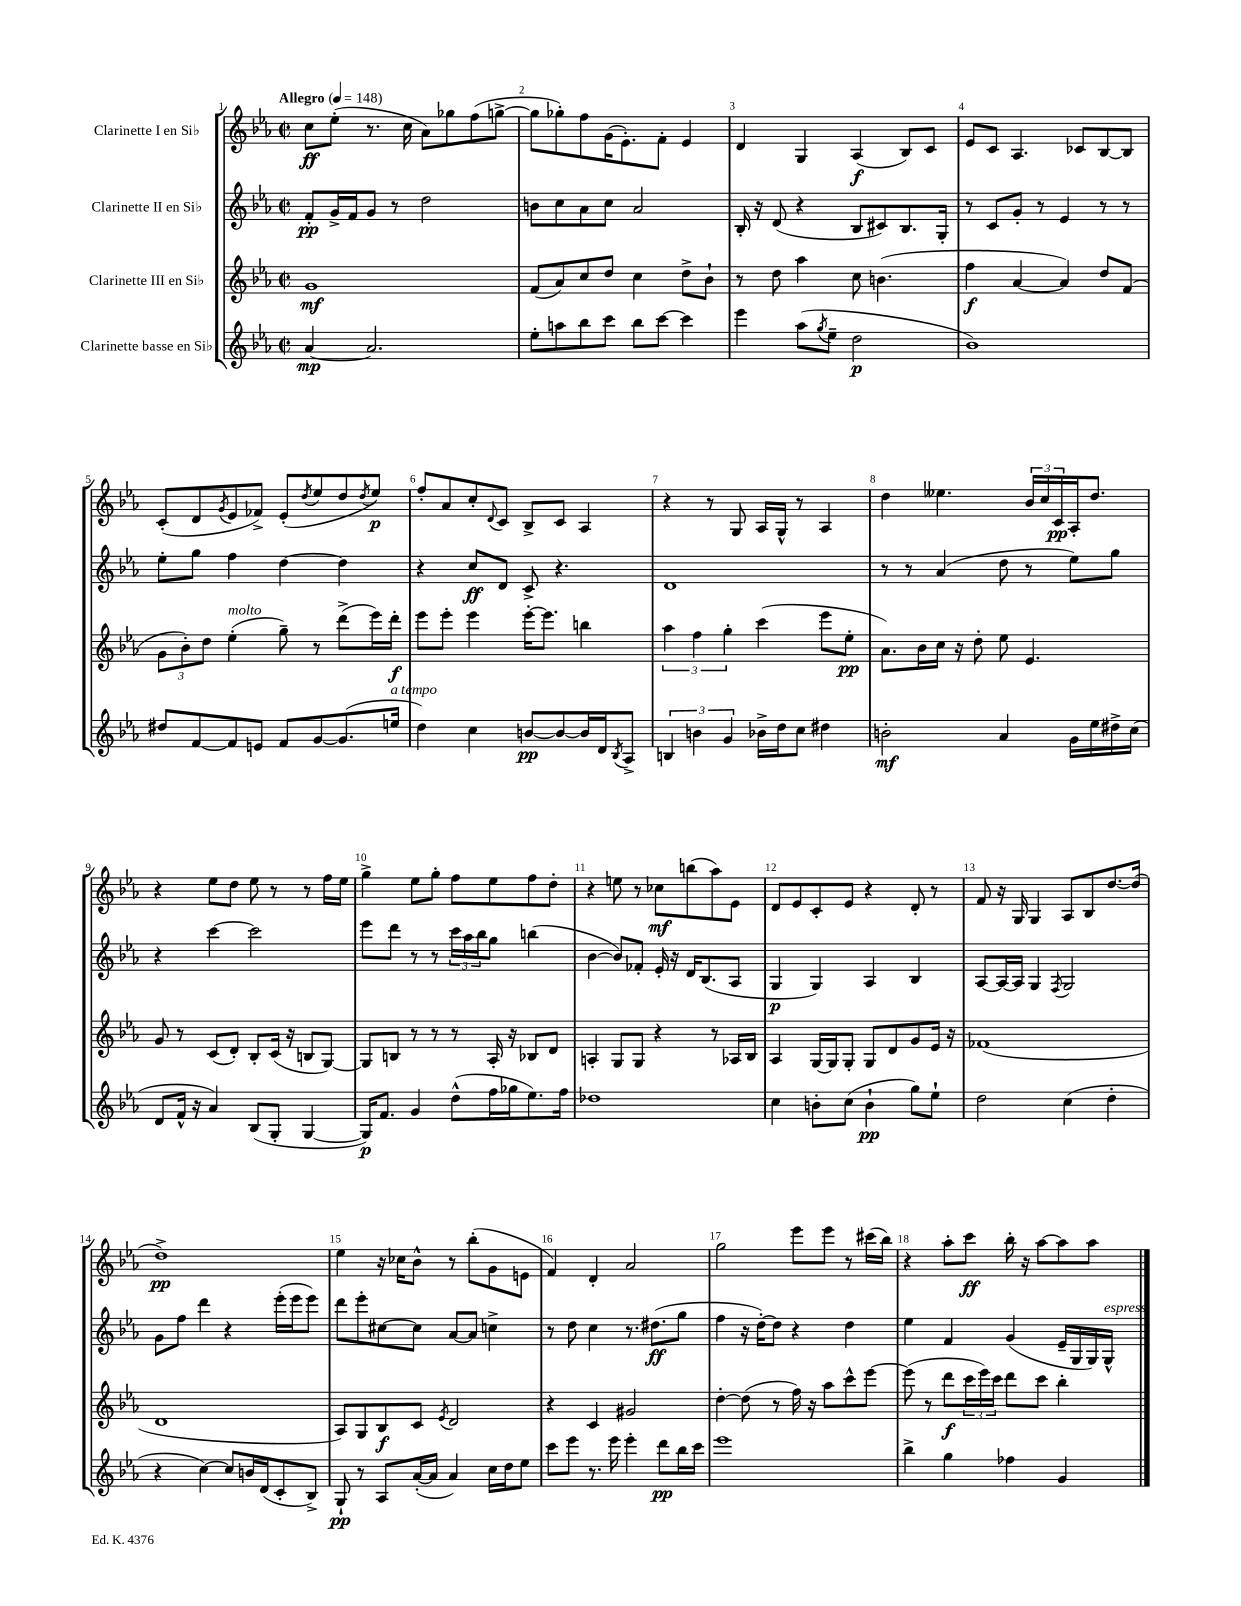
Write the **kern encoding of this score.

**kern	**dynam	**kern	**dynam	**kern	**dynam	**kern	**dynam
*part4	*part4	*part3	*part3	*part2	*part2	*part1	*part1
*staff4	*staff4	*staff3	*staff3	*staff2	*staff2	*staff1	*staff1
*I"Clarinette basse en Si♭	*	*I"Clarinette III en Si♭	*	*I"Clarinette II en Si♭	*	*I"Clarinette I en Si♭	*
*clefG2	*	*clefG2	*	*clefG2	*	*clefG2	*
*k[b-e-a-]	*	*k[b-e-a-]	*	*k[b-e-a-]	*	*k[b-e-a-]	*
*M2/2	*	*M2/2	*	*M2/2	*	*M2/2	*
*met(c|)	*	*met(c|)	*	*met(c|)	*	*met(c|)	*
*MM148	*	*MM148	*	*MM148	*	*MM148	*
=1	=1	=1	=1	=1	=1	=1	=1
!	!	!	!	!	!	!LO:TX:a:B:t=Allegro	!
[4a-/	mp	1g	mf	8f'/L	pp	8cc\L	ff
.	.	.	.	16g^/L	.	(8ee-'\J	.
.	.	.	.	16f/J	.	.	.
2.a-/]	.	.	.	8g/J	.	8.r	.
.	.	.	.	8r	.	.	.
.	.	.	.	.	.	16cc\	.
.	.	.	.	2dd\	.	8a-\L)	.
.	.	.	.	.	.	8gg-X\	.
.	.	.	.	.	.	(8ff\	.
.	.	.	.	.	.	[8ggn^\J	.
=2	=2	=2	=2	=2	=2	=2	=2
8ee-'\L	.	(8f/L	.	8bn\L	.	8gg\L]	.
8aan\	.	8a-/)	.	8cc\	.	8gg-X'\)	.
8bb-\	.	8cc/	.	8a-\	.	8ff\	.
8ccc\J	.	8dd/J	.	8cc\J	.	(16g\K	.
.	.	.	.	.	.	8.e-'\)	.
8bb-\L	.	4cc\	.	2a-/	.	.	.
[8ccc\J	.	.	.	.	.	8f'\J	.
4ccc\]	.	8dd^\L	.	.	.	4e-/	.
.	.	8b-`\J	.	.	.	.	.
=3	=3	=3	=3	=3	=3	=3	=3
4eee-\	.	8r	.	16B-'/	.	4d/	.
.	.	.	.	16r	.	.	.
.	.	8dd\	.	(8d/	.	.	.
(8aa-\L	.	4aa-\	.	4r	.	4G/	.
8qgg/	.	.	.	.	.	.	.
8ee-~\J	.	.	.	.	.	.	.
2dd\	p	8cc\	.	8B-/L	.	(4A-/	f
.	.	(4.bn\	.	8c#X/)	.	.	.
.	.	.	.	8.B-/	.	8B-/L)	.
.	.	.	.	.	.	8c/J	.
.	.	.	.	16G'/Jk	.	.	.
=4	=4	=4	=4	=4	=4	=4	=4
1b-)	.	4ff\	f	8r	.	8e-/L	.
.	.	.	.	8c/L	.	8c/J	.
.	.	[4a-/	.	8g'/J	.	4.A-/	.
.	.	.	.	8r	.	.	.
.	.	4a-/])	.	4e-/	.	.	.
.	.	.	.	.	.	8c-X/L	.
.	.	8dd/L	.	8r	.	[8B-/	.
.	.	(8f/J	.	8r	.	8B-/J]	.
!!LO:LB:g=z
=5	=5	=5	=5	=5	=5	=5	=5
8dd#X/L	.	12g\L	.	8ee-'\L	.	(8c'/L	.
.	.	12b-'\)	.	.	.	.	.
[8f/	.	.	.	8gg\J	.	8d/	.
.	.	12dd\J	.	.	.	.	.
.	.	.	.	.	.	8qg/	.
!	!	!LO:TX:a:i:t=molto	!	!	!	!	!
8f/]	.	(4ee-'\	.	4ff\	.	8e-/	.
8en/J	.	.	.	.	.	8f-X^/J)	.
8f/L	.	8gg~\)	.	[4dd\	.	(8e-'/L	.
.	.	.	.	.	.	8qdd/	.
[8g/	.	8r	.	.	.	8ee-/	.
(8.g/]	.	(8ddd^\L	.	4dd\]	.	8dd/	.
.	.	.	.	.	.	8qdd/	.
.	.	16eee-\L)	.	.	.	8ee-/J)	p
!LO:TX:a:i:t=a tempo	!	!	!	!	!	!	!
16een/Jk	.	16ddd'\JJ	f	.	.	.	.
=6	=6	=6	=6	=6	=6	=6	=6
4dd\)	.	8eee-\L	.	4r	.	8ff'/L	.
.	.	8eee-'\J	.	.	.	8a-/	.
4cc\	.	4eee-\	.	8cc/L	ff	8cc'/	.
.	.	.	.	.	.	8qqd/	.
.	.	.	.	8d/J	.	8c/J	.
[8bn/L	pp	[16eee-'\KL	.	8c^/	.	8B-^/L	.
.	.	8.eee-\J]	.	.	.	.	.
8b/_	.	.	.	4.r	.	8c/J	.
16b/L]	.	4bbn\	.	.	.	4A-/	.
16d/J	.	.	.	.	.	.	.
8qB-/	.	.	.	.	.	.	.
8A-^/J	.	.	.	.	.	.	.
=7	=7	=7	=7	=7	=7	=7	=7
6Bn/	.	6aa-\	.	1d	.	4r	.
6bn\	.	6ff\	.	.	.	.	.
.	.	.	.	.	.	8r	.
6g/	.	6gg'\	.	.	.	.	.
.	.	.	.	.	.	8G/	.
16b-X^\LL	.	(4ccc\	.	.	.	16A-/LL	.
16dd\J	.	.	.	.	.	16G^^/JJ	.
8cc\J	.	.	.	.	.	8r	.
4dd#X\	.	8eee-\L	.	.	.	4A-/	.
.	.	8ee-'\J	pp	.	.	.	.
=8	=8	=8	=8	=8	=8	=8	=8
2bn'\	mf	8.a-\L)	.	8r	.	4dd\	.
.	.	.	.	8r	.	.	.
.	.	16b-\L	.	.	.	.	.
.	.	16cc\JJ	.	(4a-/	.	4.ee--X\	.
.	.	16r	.	.	.	.	.
.	.	8dd'\	.	.	.	.	.
4a-/	.	8ee-\	.	8dd\	.	.	.
.	.	4.e-/	.	8r	.	24b-/LL	.
.	.	.	.	.	.	24cc/	.
.	.	.	.	.	.	24c/	pp
16g\LL	.	.	.	8ee-\L)	.	16A-'/J	.
16ee-\	.	.	.	.	.	8.dd/J	.
16dd#X^\	.	.	.	8gg\J	.	.	.
(16cc\JJ	.	.	.	.	.	.	.
!!LO:LB:g=z
=9	=9	=9	=9	=9	=9	=9	=9
8d/L	.	8g/	.	4r	.	4r	.
16f^^/Jk	.	8r	.	.	.	.	.
16r	.	.	.	.	.	.	.
4a-/)	.	(8c/L	.	[4ccc\	.	8ee-\L	.
.	.	8d'/J)	.	.	.	8dd\J	.
(8B-/L	.	8B-'/L	.	2ccc\]	.	8ee-\	.
8G'/J	.	(16c/Jk	.	.	.	8r	.
.	.	16r	.	.	.	.	.
[4G/	.	8Bn/L	.	.	.	8r	.
.	.	[8G/J)	.	.	.	16ff\LL	.
.	.	.	.	.	.	16ee-\JJ	.
=10	=10	=10	=10	=10	=10	=10	=10
16G/KL])	p	8G/L]	.	8eee-\L	.	4gg^\	.
8.f/J	.	.	.	.	.	.	.
.	.	8Bn/J	.	8ddd\J	.	.	.
4g/	.	8r	.	8r	.	8ee-\L	.
.	.	8r	.	8r	.	8gg'\J	.
(8dd^^\L	.	8r	.	24ccc\LL	.	8ff\L	.
.	.	.	.	24aa-\	.	.	.
.	.	.	.	24bb-\J	.	.	.
16ff\L	.	16A-'/	.	8gg\J	.	8ee-\	.
16gg-X\J	.	16r	.	.	.	.	.
8.ee-\)	.	8B-X/L	.	(4bbn\	.	8ff\	.
.	.	8d/J	.	.	.	8dd'\J	.
16ff\Jk	.	.	.	.	.	.	.
=11	=11	=11	=11	=11	=11	=11	=11
1dd-X	.	4An'/	.	[4b-\	.	4r	.
.	.	8G/L	.	8b-/L])	.	8een\	.
.	.	8G/J	.	8f-X'/J	.	8r	.
.	.	4r	.	16e-'/	.	8cc-X\L	mf
.	.	.	.	16r	.	.	.
.	.	.	.	16d/KL	.	(8bbn\	.
.	.	.	.	(8.B-/	.	.	.
.	.	8r	.	.	.	8aa-\)	.
.	.	16A-X/LL	.	8A-/J	.	8e-\J	.
.	.	16B-/JJ	.	.	.	.	.
=12	=12	=12	=12	=12	=12	=12	=12
4cc\	.	4A-/	.	4G/	p	8d/L	.
.	.	.	.	.	.	8e-/	.
8bn'\L	.	[16G/LL	.	4G/)	.	8c'/	.
.	.	16G/J]	.	.	.	.	.
(8cc\J	.	8G'/J	.	.	.	8e-/J	.
4b`\	pp	8G/L	.	4A-/	.	4r	.
.	.	8d/	.	.	.	.	.
8gg\L)	.	8g/	.	4B-/	.	8d'/	.
8ee-`\J	.	16e-/Jk	.	.	.	8r	.
.	.	16r	.	.	.	.	.
=13	=13	=13	=13	=13	=13	=13	=13
2dd\	.	(1f-X	.	[8A-/L	.	8f/	.
.	.	.	.	16A-/L_	.	16r	.
.	.	.	.	16A-/JJ]	.	16G/	.
.	.	.	.	4G/	.	4G/	.
.	.	.	.	8qF/	.	.	.
(4cc\	.	.	.	2G/	.	8A-/L	.
.	.	.	.	.	.	8B-/	.
4dd'\	.	.	.	.	.	[8.dd/	.
.	.	.	.	.	.	(16dd/Jk]	.
!!LO:LB:g=z
=14	=14	=14	=14	=14	=14	=14	=14
4r	.	1d	.	8g\L	.	1dd^)	pp
.	.	.	.	8ff\J	.	.	.
[4cc\)	.	.	.	4ddd\	.	.	.
8cc/L]	.	.	.	4r	.	.	.
16bn/L	.	.	.	.	.	.	.
(16d/J	.	.	.	.	.	.	.
8c'/	.	.	.	(16eee-'\LL	.	.	.
.	.	.	.	16eee-\J	.	.	.
8B-^/J)	.	.	.	8eee-\J)	.	.	.
=15	=15	=15	=15	=15	=15	=15	=15
8G`/	pp	8A-/L)	.	8ddd\L	.	4ee-\	.
8r	.	8G/	.	8eee-'\	.	.	.
8A-/L	.	8B-/	f	[8cc#X\	.	16r	.
.	.	.	.	.	.	16cc-X\KL	.
([16a-'/L	.	8c/J	.	8cc#\J]	.	8b-^^\J	.
16a-/JJ]	.	.	.	.	.	.	.
.	.	8qe-/	.	.	.	.	.
4a-/)	.	2d/	.	[8a-/L	.	8r	.
.	.	.	.	8a-/J]	.	(8bb-'\L	.
16cc\LL	.	.	.	4ccn^\	.	8g\	.
16dd\J	.	.	.	.	.	.	.
8ee-\J	.	.	.	.	.	8en\J	.
=16	=16	=16	=16	=16	=16	=16	=16
8ccc\L	.	4r	.	8r	.	4f/)	.
8eee-\J	.	.	.	8dd\	.	.	.
8.r	.	4c/	.	4cc\	.	4d'/	.
16eee-\	.	.	.	.	.	.	.
4eee-'\	.	2g#X/	.	8.r	.	2a-/	.
.	.	.	.	(8.dd#X\L	ff	.	.
8ddd\L	pp	.	.	.	.	.	.
16bb-\L	.	.	.	8gg\J	.	.	.
16ccc\JJ	.	.	.	.	.	.	.
=17	=17	=17	=17	=17	=17	=17	=17
1eee-	.	[4dd'\	.	4ff\	.	2gg\	.
.	.	(8dd\]	.	16r	.	.	.
.	.	.	.	[16dd'\KL)	.	.	.
.	.	8r	.	8dd\J]	.	.	.
.	.	16ff\)	.	4r	.	8eee-\L	.
.	.	16r	.	.	.	.	.
.	.	8aa-\L	.	.	.	8eee-\J	.
.	.	8ccc^^\	.	4dd\	.	8r	.
.	.	[8eee-\J	.	.	.	(16ccc#X\LL	.
.	.	.	.	.	.	16bb-\JJ)	.
=18	=18	=18	=18	=18	=18	=18	=18
4bb-^\	.	(8eee-\]	.	4ee-\	.	4r	.
.	.	8r	.	.	.	.	.
4gg\	.	8ddd\L	f	4f/	.	8aa-'\L	.
.	.	24ccc\L	.	.	.	8ccc\J	ff
.	.	24eee-\)	.	.	.	.	.
.	.	24ccc\JJ	.	.	.	.	.
4ff-X\	.	8ddd\L	.	(4g/	.	16bb-'\	.
.	.	.	.	.	.	16r	.
.	.	8ccc\J	.	.	.	[8aa-\L	.
4g/	.	4bb-'\	.	16e-~/LL	.	8aa-\]	.
.	.	.	.	16G/	.	.	.
.	.	.	.	16G/)	.	8aa-\J	.
!	!	!	!	!LO:TX:a:i:t=espress.	!	!	!
.	.	.	.	16G^^/JJ	.	.	.
==	==	==	==	==	==	==	==
*-	*-	*-	*-	*-	*-	*-	*-
